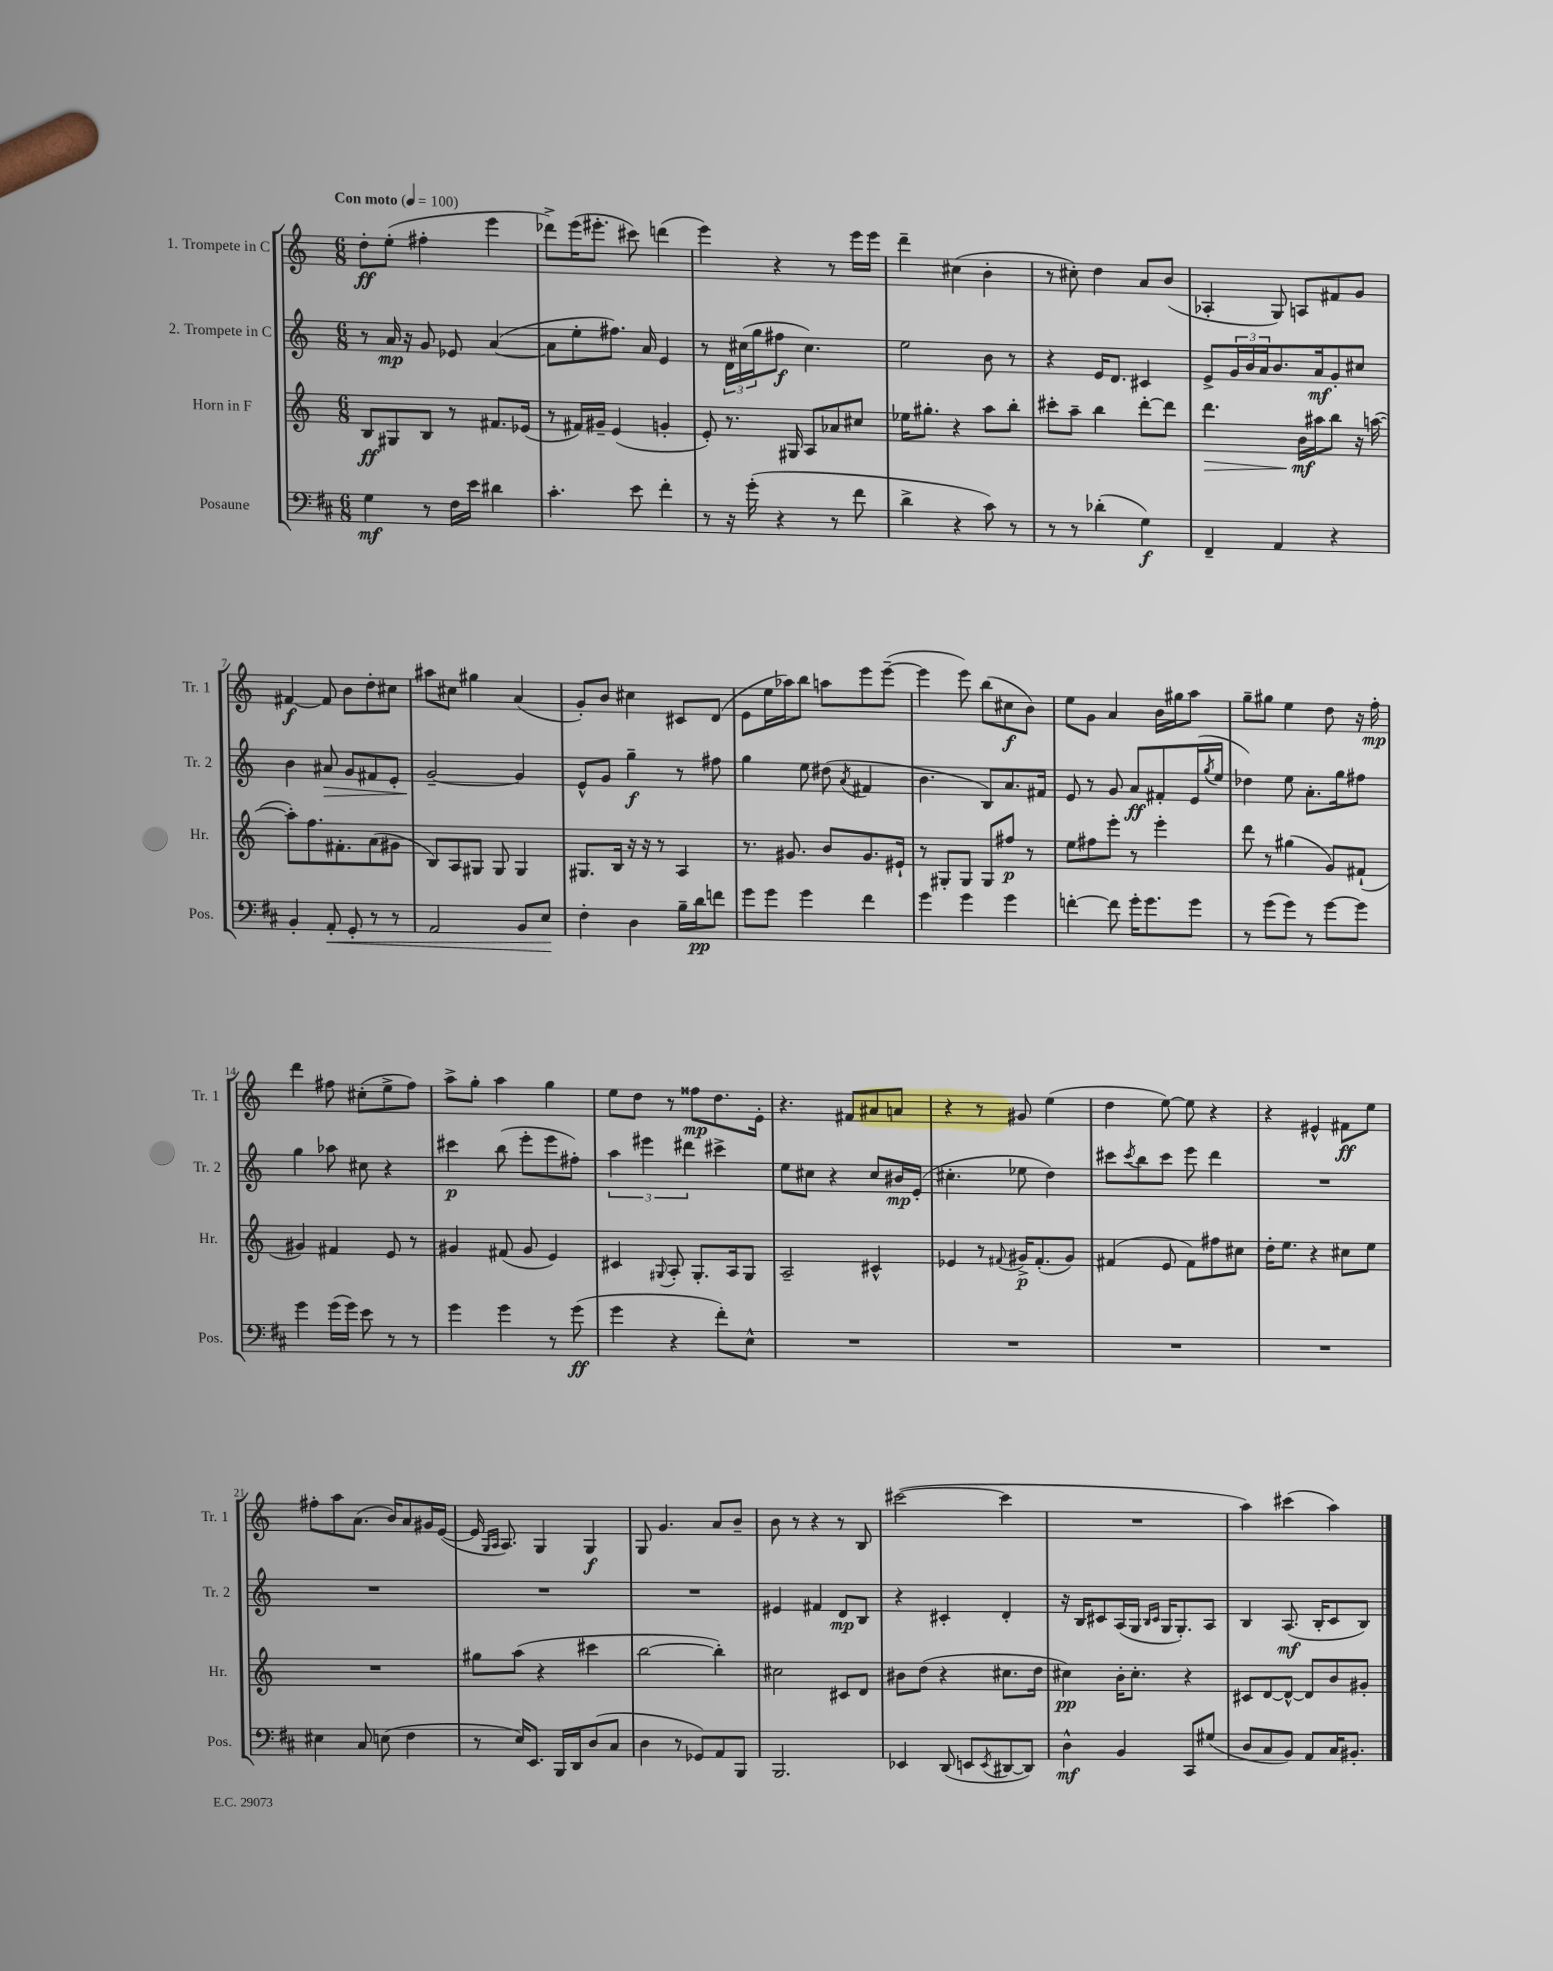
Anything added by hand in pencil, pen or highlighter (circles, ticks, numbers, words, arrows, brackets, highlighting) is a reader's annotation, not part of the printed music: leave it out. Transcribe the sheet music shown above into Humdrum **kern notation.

**kern	**kern	**kern	**kern
*staff4	*staff3	*staff2	*staff1
*clefF4	*clefG2	*clefG2	*clefG2
*k[f#c#]	*k[]	*k[]	*k[]
*M6/8	*M6/8	*M6/8	*M6/8
*MM100	*MM100	*MM100	*MM100
4G\	8B/L	8r	8dd'\L
.	8G#/	16a/	(8ee'\J
.	.	16r	.
8r	8B/J	8g/	4ff#'\
16F#\LL	8r	8e-/	.
16e\JJ	.	.	.
4d#\	8.f#/L	([4a/	4eee\
.	(16e-/Jk	.	.
=	=	=	=
4.c#'\	8r	8a\]L	8ddd-^\L)
.	16f#/LL)	8ee'\	(16eee\K
.	16g#~/JJ	.	8.eee#'\J
.	(4e/	8.ff#\J)	.
8e\	.	.	8ccc#\)
.	.	16a/	.
4f#'\	4g'/	4e/	(4ddd\
=	=	=	=
8r	8e'/)	8r	4eee\)
16r	8.r	24d\LL	.
.	.	(24cc#\	.
(16g'\	.	.	.
.	.	24gg\J	.
4r	.	8ff#\J	4r
.	16G#/	.	.
.	8A/L	4.cc#\)	.
8r	8a-/	.	8r
8f#\	8cc#/J	.	16eee\LL
.	.	.	16eee\JJ
=	=	=	=
4d^\	16ee-\LK	2ee\	4ddd~\
.	8.gg#'\J	.	.
4r	4r	.	(4cc#\
8c#\)	8aa\L	8b\	4b'\
8r	8bb'\J	8r	.
=	=	=	=
8r	8ccc#'\L	4r	8r
8r	8aa~\J	.	8cc#'\)
(4d-'\	4bb\	16e/LK	4dd\
.	.	8.d/J	.
4G\)	[8ddd'\L	4c#/	8a/L
.	8ddd\]J	.	(8b/J
=	=	=	=
4FF#~/	4.ddd\	8e^/L	4A-'/
.	.	24g/L	.
.	.	24b/	.
.	.	24a/J	.
4AA/	.	8.b/	8G/)
.	16b\LL	.	8A/L
.	16aa#\J	16a/k	.
4r	8bb\J	8g'/	8f#/
.	16r	8cc#/J	8g/J
.	([16aa\	.	.
=	=	=	=
4BB'/	8aa'\]L)	4b\	[4f#/
.	8.ff\	.	.
8AA'/	.	8a#/	8f#/]
.	8.f#'\	.	.
8GG'/	.	8g/L	8b\L
8r	(8a\	8f#/	8dd'\
8r	8g#\J	8e'/J	8cc#\J
=	=	=	=
2AA/	8B/L)	[2g~/	8aa#\L
.	8A/	.	8cc#\J
.	8G#/J	.	4gg#\
.	8G#/	.	.
8BB/L	4G#/	4g/]	(4a/
8E/J	.	.	.
=	=	=	=
4F#'\	8.G#/L	8e^^/L	8g'/L)
.	.	8g/J	8b/J
.	16B/Jk	.	.
4D\	16r	4gg~\	4cc#\
.	16r	.	.
.	8r	.	.
16B~\LL	4A/	8r	8c#/L
16d\J	.	.	.
8f\J	.	8ff#\	(8d/J
=	=	=	=
8g\L	8.r	4gg\	8e\L
8g\J	.	.	16ee\L
.	8.g#/	.	16aa-\J)
4g\	.	8ee\	8bb\J
.	8b/L	(8dd#\	8aa\L
.	.	8qa/	.
4f#\	8.g#/	4f#/	8eee\
.	.	.	([8eee~\J
.	16e#`/Jk	.	.
=	=	=	=
4g\	8r	4.b\	4eee\]
.	8G#'/L	.	.
4g\	8G#/J	.	8eee\)
.	8G#/L	8B/L)	(8bb\L
4g\	8ff#/J	8.a/	8cc#\
.	8r	.	8b\J)
.	.	16f#/Jk	.
=	=	=	=
[4f'\	8ee\L	8e/	8ee\L
.	8ff#\	8r	8g\J
8f\]	8eee'\J	8g/	4a/
16g'\LK	8r	8a/L	.
8.g\	.	.	.
.	4eee'\	8f#'/	16b\LL
.	.	.	16gg#\J
8g\J	.	(16e/L	8aa\J
.	.	8qgg/	.
.	.	16ee/JJ	.
=	=	=	=
8r	8ddd\	4dd-\)	8gg~\L
(8g\L	8r	.	8gg#\J
8g\J)	(4gg#\	8ee\	4ee\
8r	.	8.a'\L	.
[8g\L	8g/L)	.	8dd\
.	.	16gg\k	.
8g\]J	(8f#`/J	8ff#\J	16r
.	.	.	16ff'\
=	=	=	=
4g\	4g#/)	4gg\	4ddd\
(16g\LL	4f#/	8aa-\	8ff#\
16g\JJ)	.	.	.
8e\	.	8cc#\	(8cc#'\L
8r	8e/	4r	8ee^\
8r	8r	.	8ff#\J)
=	=	=	=
4g\	4g#/	4ccc#\	8aa^\L
.	.	.	8gg'\J
4g\	(8f#/	(8bb\	4aa\
.	8g#/	8eee'\L	.
8r	4e/)	8eee\	4gg\
(8g\	.	8ff#'\J)	.
=	=	=	=
4g\	4c#/	6aa\	8ee\L
.	.	.	8dd\J
.	.	6eee#\	.
.	8qqG#/	.	.
4r	8A'/	.	8r
.	.	6ddd#\	.
.	8.G#'/L	.	8ff##\L
8f#'\L)	.	4ccc#^\	8.dd\
.	16A/k	.	.
8E^^\J	8G#/J	.	.
.	.	.	16e'\Jk
=	=	=	=
2.r	2A~/	8ee\L	4.r
.	.	8cc#\J	.
.	.	4r	.
.	.	.	8f#/L
.	4c#^^/	8cc#/L	8a#/
.	.	16b#/L	8a/J
.	.	(16e'/JJ	.
=	=	=	=
2.r	4e-/	4.cc#'\	4r
.	8r	.	8r
.	8qqf#/	.	.
.	16g#^/LK	8ee-\	8g#/
.	(8.f#'/	.	.
.	.	4dd\)	(4ee\
.	8g#/J)	.	.
=	=	=	=
2.r	(4f#/	8ccc#\L	4dd\
.	.	8qccc#/	.
.	.	8bb\	.
.	8e/	8ccc#\J	[8ee\)
.	8f#\L)	8eee\	8ee\]
.	8ff#\	4ddd\	4r
.	8cc#\J	.	.
=	=	=	=
2.r	16dd'\LK	2.r	4r
.	8.ee\J	.	.
.	4r	.	4e#^^/
.	8cc#\L	.	8f#\L
.	8ee\J	.	8ee\J
=	=	=	=
4E#\	2.r	2.r	8ff#'\L
.	.	.	8aa\
8C#/	.	.	(8.a\J
(8E\	.	.	.
.	.	.	16b/LK)
4F#\	.	.	8a/
.	.	.	16g#/L
.	.	.	([16e/JJ
=	=	=	=
8r	8gg#\L	2.r	16e/]
.	.	.	16qqG/LL
.	.	.	16qqA/JJ
.	.	.	8.A/)
16E/LK)	(8aa\J	.	.
8.EE/J	.	.	.
.	4r	.	4G/
16BBB/LL	.	.	.
16DD/J	.	.	.
(8D/	4ccc#\	.	4G/
8C#/J	.	.	.
=	=	=	=
4D\	[2bb\	2.r	8G/
.	.	.	4.g/
8r	.	.	.
8GG-/L)	.	.	.
8AA/	4bb'\])	.	8a/L
8BBB/J	.	.	8b~/J
=	=	=	=
2.BBB/	2cc#\	4e#/	8b\
.	.	.	8r
.	.	4f#/	4r
.	8c#/L	8d/L	8r
.	8d/J	8B/J	8B/
=	=	=	=
4EE-/	8b#\L	4r	([2ccc#\
.	(8dd\J	.	.
(8DD/	4r	4c#'/	.
8EE/L	.	.	.
8qEE/	.	.	.
[8DD#/	8.cc#\L	4d'/	4ccc#\]
8DD#/]J)	.	.	.
.	16dd\Jk	.	.
=	=	=	=
4D^^\	4cc#\)	16r	2.r
.	.	16B/LK	.
.	.	8c#/	.
4BB/	16b'\LK	(16A/L	.
.	8.cc#'\J	16G/JJ	.
.	.	16qqB/LL	.
.	.	16qqc#/JJ	.
.	.	16G/LK	.
.	.	8.G'/)	.
8CC#/L	4r	.	.
(8G#/J	.	8A/J	.
=	=	=	=
8D/L	8c#/L	4B/	4aa\)
8C#/	[8d/	.	.
8BB/J)	8d^^/_J	(8.A/	(4ccc#\
8AA/L	8d/]L	.	.
.	.	16B'/LK	.
16C#/K	8b/	8c/	4aa\)
8.BB#'/J	.	.	.
.	8g#'/J	8B/J)	.
==	==	==	==
*-	*-	*-	*-
